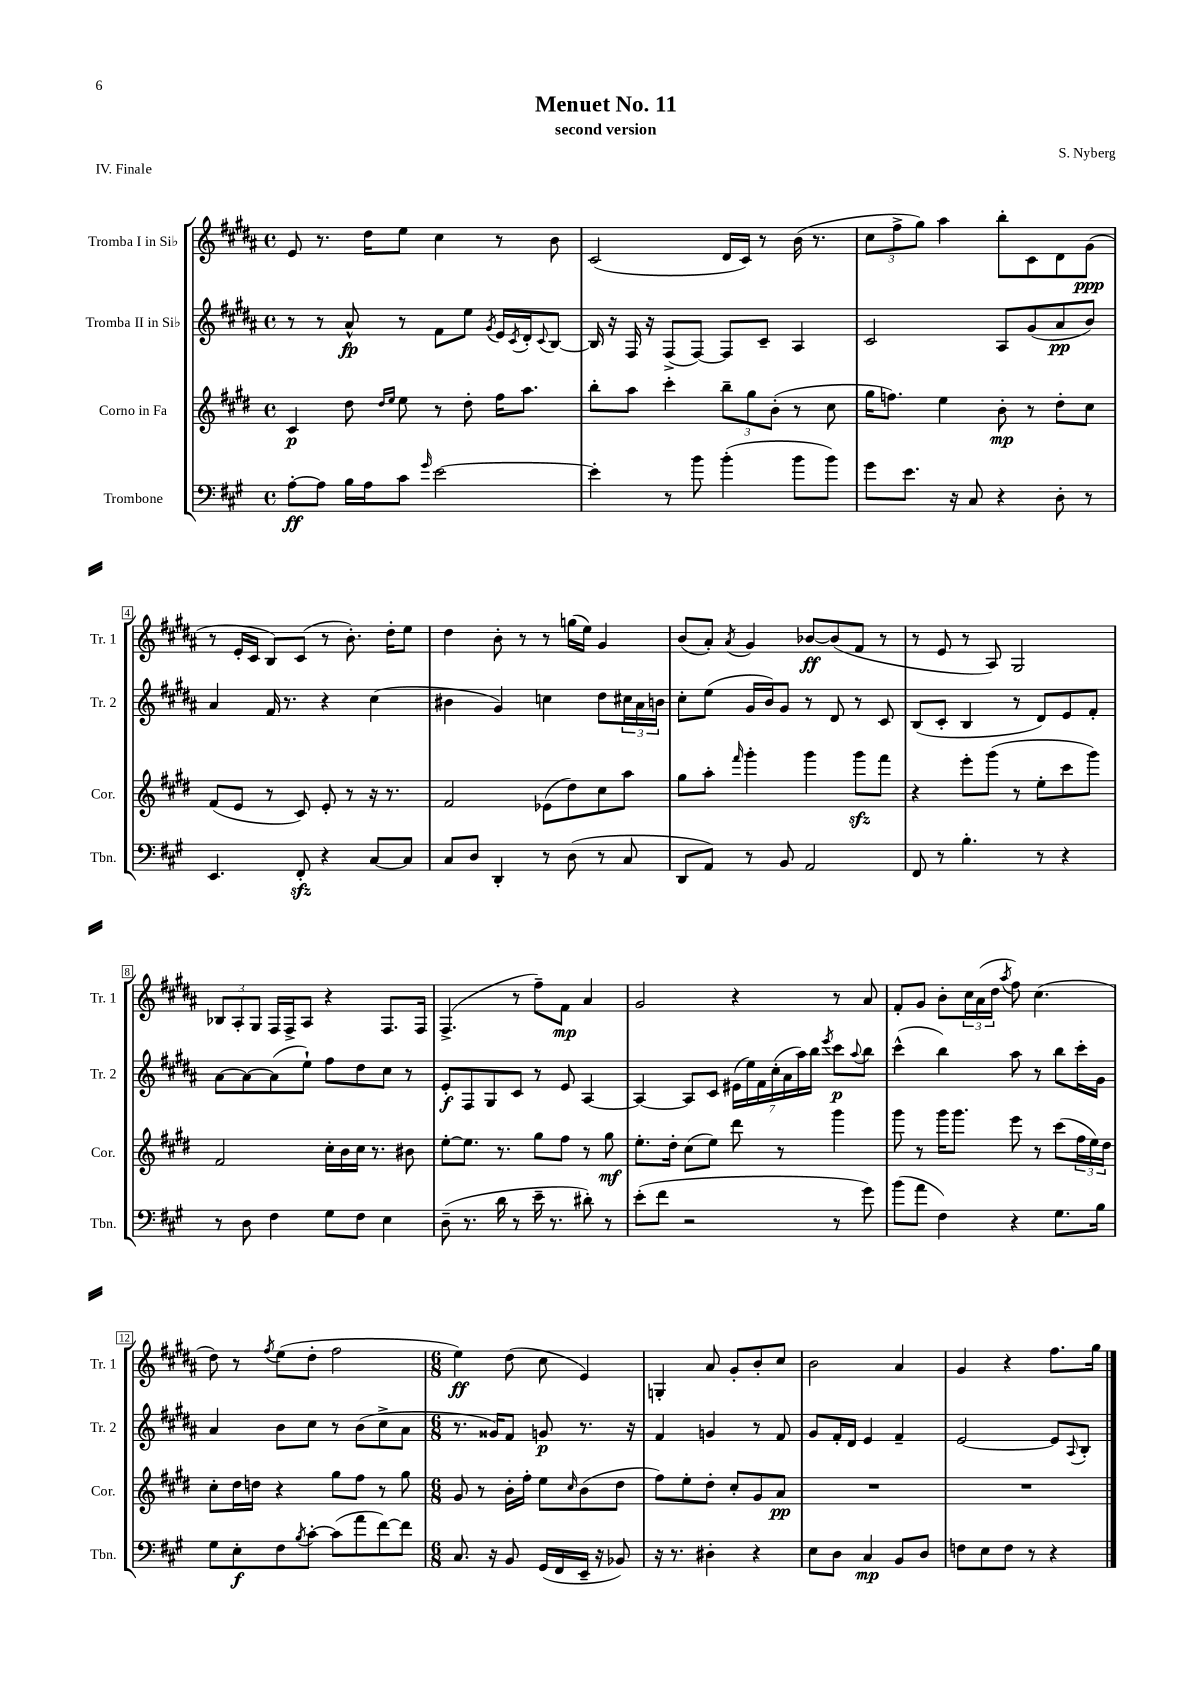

**kern	**dynam	**kern	**dynam	**kern	**dynam	**kern	**dynam
*part4	*part4	*part3	*part3	*part2	*part2	*part1	*part1
*staff4	*staff4	*staff3	*staff3	*staff2	*staff2	*staff1	*staff1
*I"Trombone	*	*I"Corno in Fa	*	*I"Tromba II in Si♭	*	*I"Tromba I in Si♭	*
*I'Tbn.	*	*I'Cor.	*	*I'Tr. 2	*	*I'Tr. 1	*
*clefF4	*	*clefG2	*	*clefG2	*	*clefG2	*
*k[f#c#g#]	*	*k[f#c#g#d#]	*	*k[f#c#g#d#a#]	*	*k[f#c#g#d#a#]	*
*M4/4	*	*M4/4	*	*M4/4	*	*M4/4	*
*met(c)	*	*met(c)	*	*met(c)	*	*met(c)	*
=1	=1	=1	=1	=1	=1	=1	=1
[8A'\L	ff	4c#/	p	8r	.	8e/	.
8A\J]	.	.	.	8r	.	8.r	.
16B\LL	.	8dd#\	.	8a#^^/	fp	.	.
16A\J	.	.	.	.	.	16dd#\KL	.
.	.	16qqdd#/LL	.	.	.	.	.
.	.	16qqee/JJ	.	.	.	.	.
8c#\J	.	8ee\	.	8r	.	8ee\J	.
16qqg#/	.	.	.	.	.	.	.
[2e\	.	8r	.	8f#\L	.	4cc#\	.
.	.	8dd#'\	.	8ee\J	.	.	.
.	.	.	.	8qg#/	.	.	.
.	.	16ff#\KL	.	16e/LL	.	8r	.
.	.	.	.	8qc#/	.	.	.
.	.	8.aa\J	.	16d#'/J	.	.	.
.	.	.	.	8qqc#/	.	.	.
.	.	.	.	[8B/J	.	8b\	.
=2	=2	=2	=2	=2	=2	=2	=2
4e'\]	.	8bb'\L	.	16B/]	.	(2c#/	.
.	.	.	.	16r	.	.	.
.	.	8aa\J	.	16F#/	.	.	.
.	.	.	.	16r	.	.	.
8r	.	4ccc#'\	.	(8F#^/L	.	.	.
8b\	.	.	.	[8F#/J)	.	.	.
(4b'\	.	12bb~\L	.	8F#/L]	.	16d#/LL	.
.	.	.	.	.	.	16c#/JJ)	.
.	.	12gg#\	.	.	.	.	.
.	.	.	.	8c#~/J	.	8r	.
.	.	(12b'\J	.	.	.	.	.
8b\L	.	8r	.	4A#/	.	(16b\	.
.	.	.	.	.	.	8.r	.
8b\J)	.	8cc#\	.	.	.	.	.
=3	=3	=3	=3	=3	=3	=3	=3
8g#\L	.	16gg#\KL	.	2c#/	.	12cc#\L	.
.	.	8.ffn\J)	.	.	.	.	.
.	.	.	.	.	.	12ff#^\	.
8.e\J	.	.	.	.	.	.	.
.	.	.	.	.	.	12gg#\J)	.
.	.	4ee\	.	.	.	4aa#\	.
16r	.	.	.	.	.	.	.
8C#/	.	.	.	.	.	.	.
4r	.	8b'\	mp	8A#/L	.	8bb'\L	.
.	.	8r	.	(8g#/	.	8c#\	.
8D'\	.	8dd#'\L	.	8a#/	pp	8d#\	.
8r	.	8cc#\J	.	8b/J)	.	(8g#\J	ppp
!!LO:LB:g=z
=4	=4	=4	=4	=4	=4	=4	=4
4.EE/	.	(8f#/L	.	4a#/	.	8r	.
.	.	8e/J	.	.	.	16e'/LL	.
.	.	.	.	.	.	16c#/JJ	.
.	.	8r	.	16f#/	.	8B/L)	.
.	.	.	.	8.r	.	.	.
8FF#zz'/	.	8c#/)	.	.	.	(8c#/J	.
4r	.	8e'/	.	4r	.	8r	.
.	.	8r	.	.	.	8.b'\)	.
[8C#/L	.	16r	.	(4cc#\	.	.	.
.	.	8.r	.	.	.	16dd#'\KL	.
8C#/J]	.	.	.	.	.	8ee\J	.
=5	=5	=5	=5	=5	=5	=5	=5
8C#/L	.	2f#/	.	4b#X\	.	4dd#\	.
8D/J	.	.	.	.	.	.	.
4DD'/	.	.	.	4g#/)	.	8b'\	.
.	.	.	.	.	.	8r	.
8r	.	(8e-X\L	.	4ccn\	.	8r	.
(8D\	.	8dd#\)	.	.	.	(16ggn\LL	.
.	.	.	.	.	.	16ee\JJ)	.
8r	.	8cc#\	.	8dd#\L	.	4g#/	.
8C#/	.	8aa\J	.	24cc#X\L	.	.	.
.	.	.	.	24a#\	.	.	.
.	.	.	.	24bn\JJ	.	.	.
=6	=6	=6	=6	=6	=6	=6	=6
8DD/L	.	8gg#\L	.	8cc#'\L	.	(8b/L	.
8AA/J)	.	8aa'\J	.	(8ee\J	.	8a#'/J)	.
.	.	16qqfff#/	.	.	.	8qa#/	.
8r	.	4ggg#'\	.	16g#/LL	.	4g#/	.
.	.	.	.	16b/J)	.	.	.
8BB/	.	.	.	8g#/J	.	.	.
2AA/	.	4ggg#\	.	8r	.	[8b-X/L	ff
.	.	.	.	8d#/	.	(8b-/]	.
.	.	8ggg#zz\L	.	8r	.	8f#/J	.
.	.	8fff#\J	.	8c#/	.	8r	.
=7	=7	=7	=7	=7	=7	=7	=7
8FF#/	.	4r	.	(8B/L	.	8r	.
8r	.	.	.	8c#'/J	.	8e/	.
4.B'\	.	8eee'\L	.	4B/	.	8r	.
.	.	(8ggg#\J	.	.	.	8A#/)	.
.	.	8r	.	8r	.	2G#/	.
8r	.	8ee'\L	.	8d#/L)	.	.	.
4r	.	8ccc#\	.	8e/	.	.	.
.	.	8ggg#\J)	.	8f#'/J	.	.	.
!!LO:LB:g=z
=8	=8	=8	=8	=8	=8	=8	=8
8r	.	2f#/	.	[8a#\L	.	12B-X/L	.
.	.	.	.	.	.	12A#'/	.
8D\	.	.	.	8a#\_	.	.	.
.	.	.	.	.	.	12G#/J	.
4F#\	.	.	.	(8a#\]	.	16F#/LL	.
.	.	.	.	.	.	16F#^/J	.
.	.	.	.	8ee`\J)	.	8A#/J	.
8G#\L	.	16cc#'\LL	.	8ff#\L	.	4r	.
.	.	16b\	.	.	.	.	.
8F#\J	.	16cc#\JJ	.	8dd#\	.	.	.
.	.	8.r	.	.	.	.	.
4E\	.	.	.	8cc#\J	.	8.F#/L	.
.	.	8b#X\	.	8r	.	.	.
.	.	.	.	.	.	16F#/Jk	.
=9	=9	=9	=9	=9	=9	=9	=9
(8D~\	.	[8ee'\L	.	8e'/L	f	(4.F#^/	.
8.r	.	8.ee\J]	.	8F#/	.	.	.
.	.	.	.	8G#/	.	.	.
16d\	.	8.r	.	.	.	.	.
8r	.	.	.	8c#/J	.	8r	.
16e~\	.	8gg#\L	.	8r	.	8ff#~\L)	.
8.r	.	.	.	.	.	.	.
.	.	8ff#\J	.	8e/	.	8f#\J	mp
8d#X'\)	.	8r	.	[4A#/	.	4a#/	.
8r	.	8gg#\	mf	.	.	.	.
=10	=10	=10	=10	=10	=10	=10	=10
(8e'\L	.	8.ee'\L	.	4A#/_	.	2g#/	.
8f#\J	.	.	.	.	.	.	.
.	.	16dd#'\Jk	.	.	.	.	.
2r	.	(8cc#\L	.	8A#/L]	.	.	.
.	.	8ee\J)	.	8c#/J	.	.	.
.	.	8ddd#\	.	(28e#X\LL	.	4r	.
.	.	.	.	28ee\)	.	.	.
.	.	.	.	28f#\	.	.	.
.	.	.	.	(28cc#'\	.	.	.
.	.	8r	.	.	.	.	.
.	.	.	.	28a#\	.	.	.
.	.	.	.	28aa#\)	.	.	.
.	.	.	.	28bb\JJ	.	.	.
.	.	.	.	8qeee/	.	.	.
8r	.	4ggg#\	.	8ccc#\L	p	8r	.
.	.	.	.	8qqaa#/	.	.	.
8g#\)	.	.	.	8bb\J	.	8a#/	.
=11	=11	=11	=11	=11	=11	=11	=11
(8b\L	.	8ggg#\	.	(4ccc#^^\	.	8f#'/L	.
8a\J	.	8r	.	.	.	8g#/J	.
4F#\)	.	16ggg#\KL	.	4bb\)	.	8b'\L	.
.	.	8.ggg#\J	.	.	.	.	.
.	.	.	.	.	.	24cc#\L	.
.	.	.	.	.	.	(24a#\	.
.	.	.	.	.	.	24dd#\JJ	.
.	.	.	.	.	.	8qaa#/	.
4r	.	8eee\	.	8aa#\	.	8ff#\)	.
.	.	8r	.	8r	.	(4.cc#\	.
8.G#\L	.	(8ccc#\L	.	8bb\L	.	.	.
.	.	24ff#\L	.	16ccc#'\L	.	.	.
.	.	24ee\)	.	.	.	.	.
16B\Jk	.	.	.	16g#\JJ	.	.	.
.	.	24dd#\JJ	.	.	.	.	.
!!LO:LB:g=z
=12	=12	=12	=12	=12	=12	=12	=12
8G#\L	.	8cc#'\L	.	4a#/	.	8dd#\)	.
8E'\	f	16dd#\L	.	.	.	8r	.
.	.	16ddn\JJ	.	.	.	.	.
.	.	.	.	.	.	8qff#/	.
8F#\	.	4r	.	8b\L	.	(8ee\L	.
8qB/	.	.	.	.	.	.	.
[8c#'\J	.	.	.	8cc#\J	.	8dd#'\J	.
(8c#\L]	.	8gg#\L	.	8r	.	2ff#\	.
8a\	.	8ff#\J	.	(8b\L	.	.	.
[8f#\)	.	8r	.	8cc#^\	.	.	.
8f#\J]	.	8gg#\	.	8a#\J	.	.	.
=13	=13	=13	=13	=13	=13	=13	=13
*M6/8	*	*M6/8	*	*M6/8	*	*M6/8	*
8.C#/	.	8g#/	.	8.r	.	4ee\)	ff
.	.	8r	.	.	.	.	.
16r	.	.	.	16g##X/KL)	.	.	.
8BB/	.	16b'\LL	.	8f#/J	.	(8dd#\	.
.	.	16ff#'\JJ	.	.	.	.	.
(16GG#/LL	.	8ee\L	.	8gn/	p	8cc#\	.
16FF#/	.	.	.	.	.	.	.
.	.	16qqcc#/	.	.	.	.	.
16EE~/JJ	.	(8b\	.	8.r	.	4e/)	.
16r	.	.	.	.	.	.	.
8BB-X/)	.	8dd#\J	.	.	.	.	.
.	.	.	.	16r	.	.	.
=14	=14	=14	=14	=14	=14	=14	=14
16r	.	8ff#\L)	.	4f#/	.	4Gn'/	.
8.r	.	.	.	.	.	.	.
.	.	8ee'\	.	.	.	.	.
4D#X'\	.	8dd#'\J	.	4gn/	.	8a#/	.
.	.	8cc#'/L	.	.	.	8g#'/L	.
4r	.	8g#/	.	8r	.	8b'/	.
.	.	8a/J	pp	8f#/	.	8cc#/J	.
=15	=15	=15	=15	=15	=15	=15	=15
8E\L	.	2.r	.	8g#/L	.	2b\	.
8D\J	.	.	.	16f#'/L	.	.	.
.	.	.	.	16d#/JJ	.	.	.
4C#/	mp	.	.	4e/	.	.	.
8BB/L	.	.	.	4f#~/	.	4a#/	.
8D/J	.	.	.	.	.	.	.
=16	=16	=16	=16	=16	=16	=16	=16
8Fn\L	.	2.r	.	[2e/	.	4g#/	.
8E\	.	.	.	.	.	.	.
8F\J	.	.	.	.	.	4r	.
8r	.	.	.	.	.	.	.
4r	.	.	.	8e/L]	.	8.ff#\L	.
.	.	.	.	8qqA#/	.	.	.
.	.	.	.	8B'/J	.	.	.
.	.	.	.	.	.	16gg#\Jk	.
==	==	==	==	==	==	==	==
*-	*-	*-	*-	*-	*-	*-	*-
